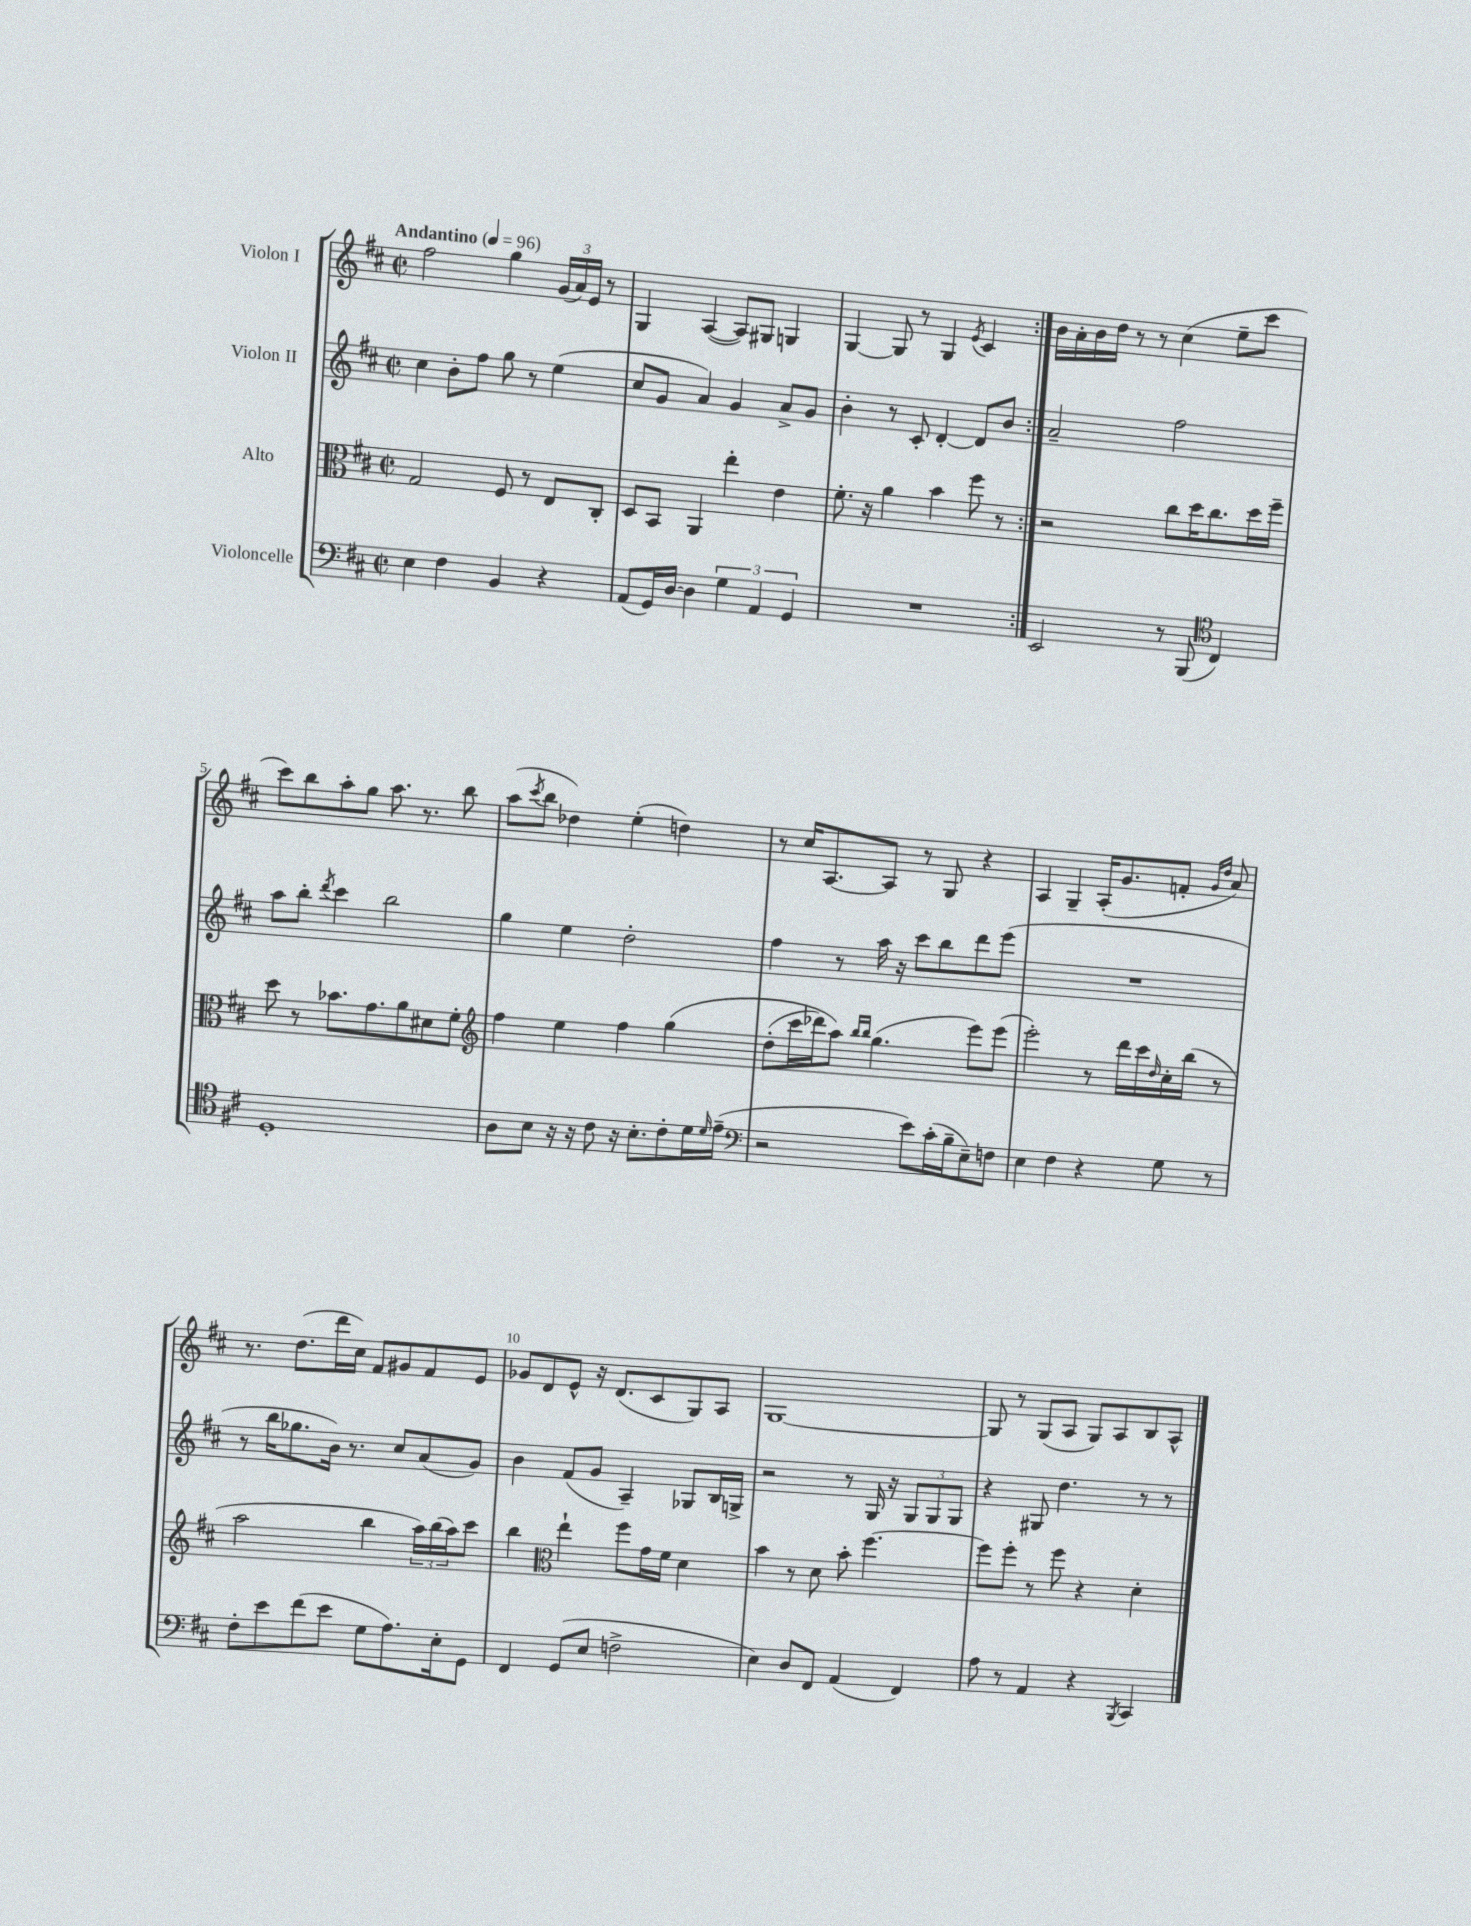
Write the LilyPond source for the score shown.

<<
\new StaffGroup <<
\new Staff = "s0" \with { instrumentName = "Violon I" } {
    \clef treble \key d \major \defaultTimeSignature \time 2/2 \tempo "Andantino" 4 = 96
    \repeat volta 2 { fis''2 g''4 \tuplet 3/2 { g'16( a'16) e'16 } r8 |
    g4 a4~( a8) gis8 g4 |
    g4~ g8 r8 g4 \acciaccatura { e'8 } cis'4 | }
    b'16 a'16-. b'16 d''16 r8 r8 cis''4( e''8-- cis'''8 |
    cis'''8) b''8 a''8-. g''8 a''8. r8. b''8 |
    a''8( \acciaccatura { cis'''8 } b''8 des''4) e''4-.( d''4) |
    r8 cis''16 a8.~ a8 r8 g8 r4 |
    a4 g4-- a16-.( g'8. f'8-. \grace { g'16 d''16 } a'8) |
    r8. d''8.( d'''16 cis''16) fis'8 gis'8 fis'8 e'8 |
    ges'8 d'8 e'8-^ r16 d'8.( cis'8 g8) a8 |
    g1~ |
    g8 r8 g8( a8 g8) a8 b8 a8-^ \bar "|." |
}
\new Staff = "s1" \with { instrumentName = "Violon II" } {
    \clef treble \key d \major \defaultTimeSignature \time 2/2
    \repeat volta 2 { cis''4 b'8-. fis''8 g''8 r8 e''4( |
    cis''8 g'8 a'4) g'4 a'8-> g'8 |
    b'4-. r8 cis'8-. d'4~-. d'8 b'8 | }
    a'2-- fis''2 |
    a''8 b''8-. \acciaccatura { d'''8 } cis'''4 b''2 |
    g''4 e''4 d''2-. |
    fis''4 r8 a''16 r16 cis'''8 b''8 d'''8 e'''8( |
    R1 |
    r8 b''16 ges''8. b'16) r8. cis''8 a'8( g'8) |
    b'4 fis'8( g'8 a4--) ges8 b16 g16-> |
    r2 r8 g16 r16 \tuplet 3/2 { g8 g8 g8 } |
    r4 gis8 d''4. r8 r8 \bar "|." |
}
\new Staff = "s2" \with { instrumentName = "Alto" } {
    \clef alto \key d \major \defaultTimeSignature \time 2/2
    \repeat volta 2 { g2 fis8 r8 e8 cis8-. |
    d8 b,8 a,4 e''4-. e'4 |
    fis'8.-. r16 a'4 b'4 fis''8 r8 | }
    r2 cis''8 d''16 cis''8. d''16 fis''16-- |
    d''8 r8 bes'8. g'8. a'8 dis'8 fis'8-. |
    \clef treble fis''4 e''4 fis''4 g''4\( |
    d''8-.( cis'''16 des'''16) a''8\) \grace { b''16 b''16 } g''4.( e'''8) e'''8( |
    e'''2-.) r8 d'''16 cis'''16 \grace { d''16 } cis''16-. b''16( r8 |
    a''2 b''4 \tuplet 3/2 { a''16) b''16( a''16) } cis'''8 |
    b''4 \clef alto e''4-! fis''8 g'16 fis'16 d'4 |
    b'4 r8 d'8 b'8-. fis''4.~ |
    fis''8 fis''8-. r8 fis''8 r4 d'4-. \bar "|." |
}
\new Staff = "s3" \with { instrumentName = "Violoncelle" } {
    \clef bass \key d \major \defaultTimeSignature \time 2/2
    \repeat volta 2 { e4 fis4 b,4 r4 |
    a,8( g,16) d16~ d4 \tuplet 3/2 { g4 a,4 g,4 } |
    R1 | }
    e,2 r8 b,,8( \clef tenor cis4) |
    d1-. |
    a8 b8 r16 r16 cis'8 r16 b8.-. cis'8-. d'16 \grace { d'16 } e'16--( |
    \clef bass r2 e'8) cis'16-.( b16-- e8--) f8 |
    e4 fis4 r4 g8 r8 |
    fis8-. e'8 fis'8( e'8 g8 a8.) e16-. g,8 |
    fis,4 g,8( e8 f2-> |
    e4) d8 fis,8 a,4( fis,4) |
    a8 r8 a,4 r4 \acciaccatura { b,,8 } cis,4 \bar "|." |
}
>>
>>
\layout { \context { \Score \override BarNumber.break-visibility = ##(#f #t #t) barNumberVisibility = #(every-nth-bar-number-visible 5) } }
